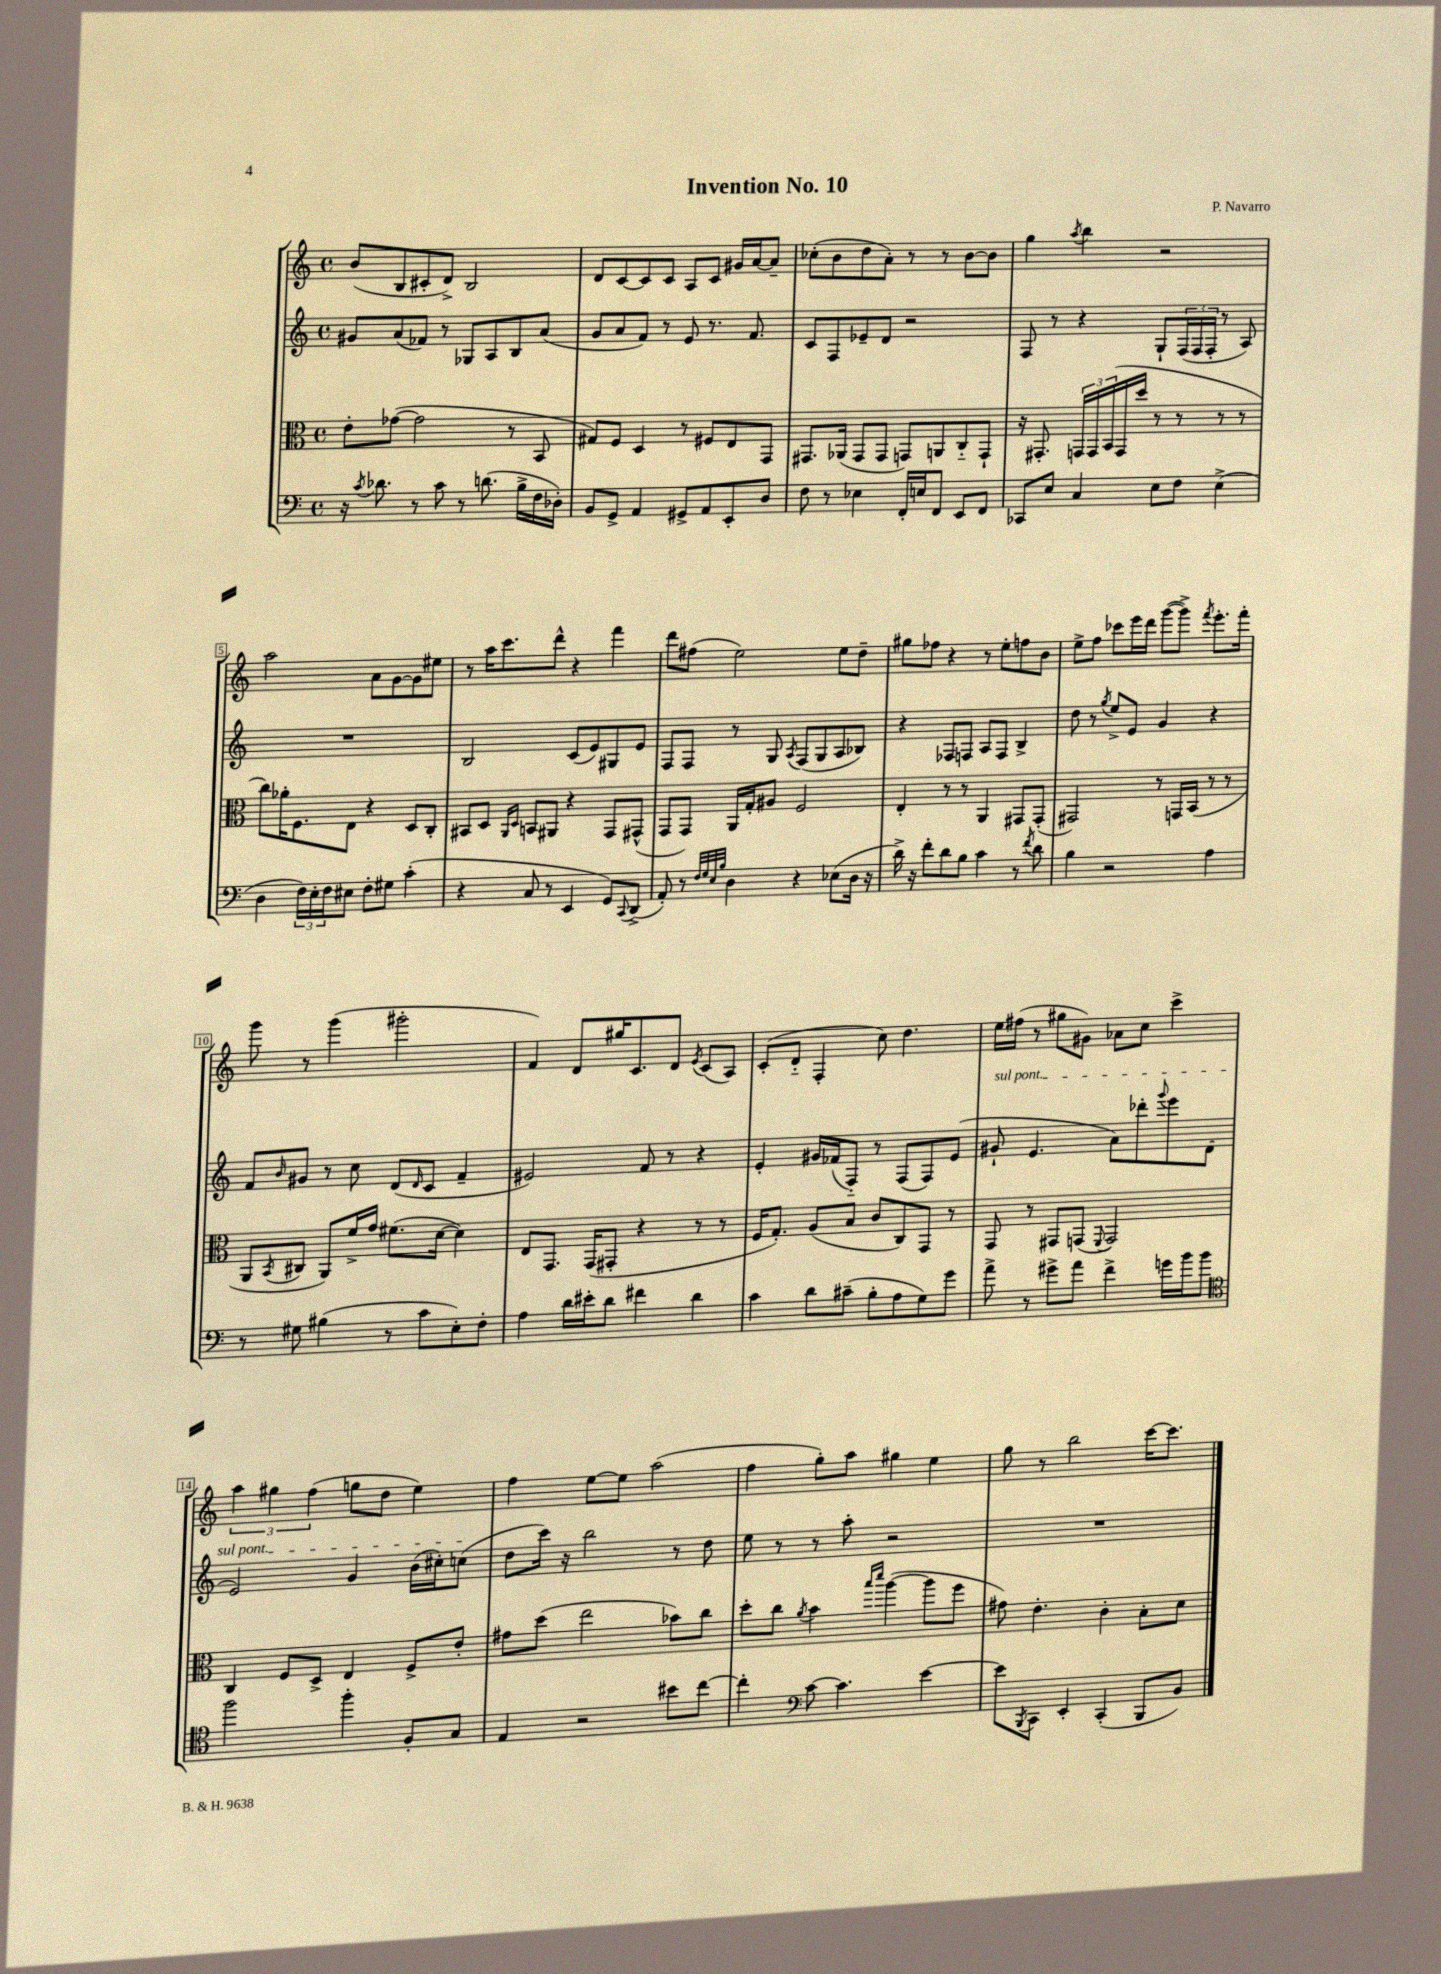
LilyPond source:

\header { title = "Invention No. 10" composer = "P. Navarro" }
<<
\new StaffGroup <<
\new Staff = "s0" {
    \clef treble \key c \major \defaultTimeSignature \time 4/4
    b'8( b8 cis'8-. d'8->) b2 |
    d'8 c'8~ c'8 c'8 a8 c'8 gis'16 a'16~ a'8-- |
    ces''8-.( b'8 d''8 a'8-.) r8 r8 b'8~ b'8 |
    g''4 \acciaccatura { a''8 } b''4 r2 |
    a''2 a'8 g'8~ g'8 eis''8 |
    r8 a''16 c'''8. d'''8-^ r4 f'''4 |
    d'''8 fis''8( e''2) e''8 d''8-- |
    gis''8 fes''8 r4 r8 e''8-. f''8 b'8 |
    e''8-> f''8 ces'''8 e'''16 d'''16 g'''8~( g'''8->) \acciaccatura { f'''8 } e'''8.-. f'''16-. |
    g'''8 r8 g'''4( gis'''2-. |
    f'4) d'8 gis''16 c'8. d'8 \acciaccatura { e'8 } c'8( a8) |
    c'8-.( d'8-_ f4-. c''8) d''4. |
    e''16 fis''16( r8 gis''8 gis'8) aes'8 c''8 c'''4-> |
    \tuplet 3/2 { a''4 gis''4 f''4( } g''8 d''8 e''4) |
    f''4 e''8~ e''8 a''2( |
    f''4 g''8-.) a''8 gis''4 e''4 |
    g''8 r8 b''2 c'''16~ c'''8. \bar "|." |
}
\new Staff = "s1" {
    \clef treble \key c \major \defaultTimeSignature \time 4/4
    gis'8 a'8( fes'8) r8 ges8 a8 b8 a'8( |
    g'8 a'8 f'8) r8 e'8 r8. f'8. |
    c'8 f8 ees'8-- d'8 r2 |
    f8 r8 r4 g8-! \tuplet 3/2 { f16( f16 f16-. } r8 a8) |
    R1 |
    b2 c'8( e'8) gis8 e'8 |
    f8 f8 r8 g8 \acciaccatura { a8 } f8( g8 a8 bes8) |
    r4 fes8 f8 a8 f8 b4-> |
    d''8 r8 \acciaccatura { g''8 } e''8-> e'8 g'4 r4 |
    f'8 \grace { b'16 } gis'8 r8 c''8 d'8( \grace { d'16 } c'8 f'4-- |
    eis'2) f'8 r8 r4 |
    e'4-. gis'16 fes'16( f8-_) r8 f8( f8) e'8( |
    \once \override TextSpanner.bound-details.left.text = \markup { \italic "sul pont." } gis'8-!\startTextSpan e'4. a'8) des'''8-. \appoggiatura { g'''8 } e'''8 d'8( |
    e'2) g'4 b'16( cis''16-.) c''8\stopTextSpan( |
    d''8 c'''16) r16 b''2 r8 d''8 |
    e''8 r8 r8 a''8-. r2 |
    R1 \bar "|." |
}
\new Staff = "s2" {
    \clef alto \key c \major \defaultTimeSignature \time 4/4
    e'8-. ges'8~( ges'2 r8 b,8 |
    gis8) f8 d4 r8 fis8 e8 g,8 |
    gis,8. aes,16( gis,8 gis,8 g,8) a,8 c8-_ g,8-! |
    r16 gis,8.-. \tuplet 3/2 { g,16 g,16 b,16( } g,16 d''16 r8 r8 r8 r8 |
    c''8) aes'16-. f8. e8 r4 d8 c8-. |
    bis,8 d8 \grace { a,16 d16 } b,8 ais,8 r4 g,8 gis,8-^( |
    g,8 g,8) a,16 g16-. ais8 f2 |
    e4-. r8 r8 a,4 gis,8 gis,8-.( |
    gis,2) r8 g,16 b,16( r8 r8 |
    a,8 \acciaccatura { b,8 } cis8 a,8) f'16-> g'16 fis'8.( d'16~ d'4) |
    e8 g,8. g,16( gis,8-. r4 r8 r8 |
    f16 g8.-.) a8( b8 c'8 c8) g,8 r8 |
    g,8 r8 gis,8 g,8( \appoggiatura { f,8 } g,2) |
    c4 f8 d8-> e4 f8-> e'8-. |
    gis'8 d''8( e''2 bes'8) c''8 |
    d''8-. c''8 \acciaccatura { a'8 } b'4 \grace { b''16 d'''16 } a''4~( a''8 f''8 |
    gis'8) e'4.-. c'4-. b8-. d'8 \bar "|." |
}
\new Staff = "s3" {
    \clef bass \key c \major \defaultTimeSignature \time 4/4
    r16 \acciaccatura { c'8 } des'8. r8 c'8 r8 d'8.( b16-> f16 des16-.) |
    b,8 g,8-> a,4 gis,8-> a,8 e,8-. d8 |
    f8 r8 ees4 f,16-. e16 f,8 e,8 f,8 |
    ces,8 e8 c4 e8 f8 e4->( |
    d4 \tuplet 3/2 { f16) e16-. f16 } eis8 f8-. gis8 c'4-.( |
    r4 c8 r8 e,4 g,8) \appoggiatura { c,8 } d,8->( |
    a,8-.) r8 \grace { f32 g32 e32 b32 } d4 r4 ees8( d16 r16 |
    d'16->) r16 f'8-. d'8 b8 c'4 r8 \acciaccatura { f'8 } d'8 |
    b4 r2 a4 |
    r8 gis8 bis4( r8 c'8 e8-.) f8-. |
    a4 d'16 eis'16-. d'8 fis'4 d'4 |
    c'4 d'8 cis'8--( b8-. a8 g8) g'8 |
    a'8-> r8 gis'8-> a'8 f'4-> g'16 b'16 b'8 |
    \clef tenor f''2 f''4-. f8-. g8 |
    e4 r2 bis'8 c''8~ |
    c''4-. \clef bass c'8~ c'4. e'4~ |
    e'8 \acciaccatura { b,,8 } c,8 e,4-. c,4-.( b,,8 b,8) \bar "|." |
}
>>
>>
\layout { \context { \Score \override BarNumber.stencil = #(make-stencil-boxer 0.1 0.3 ly:text-interface::print) } }
